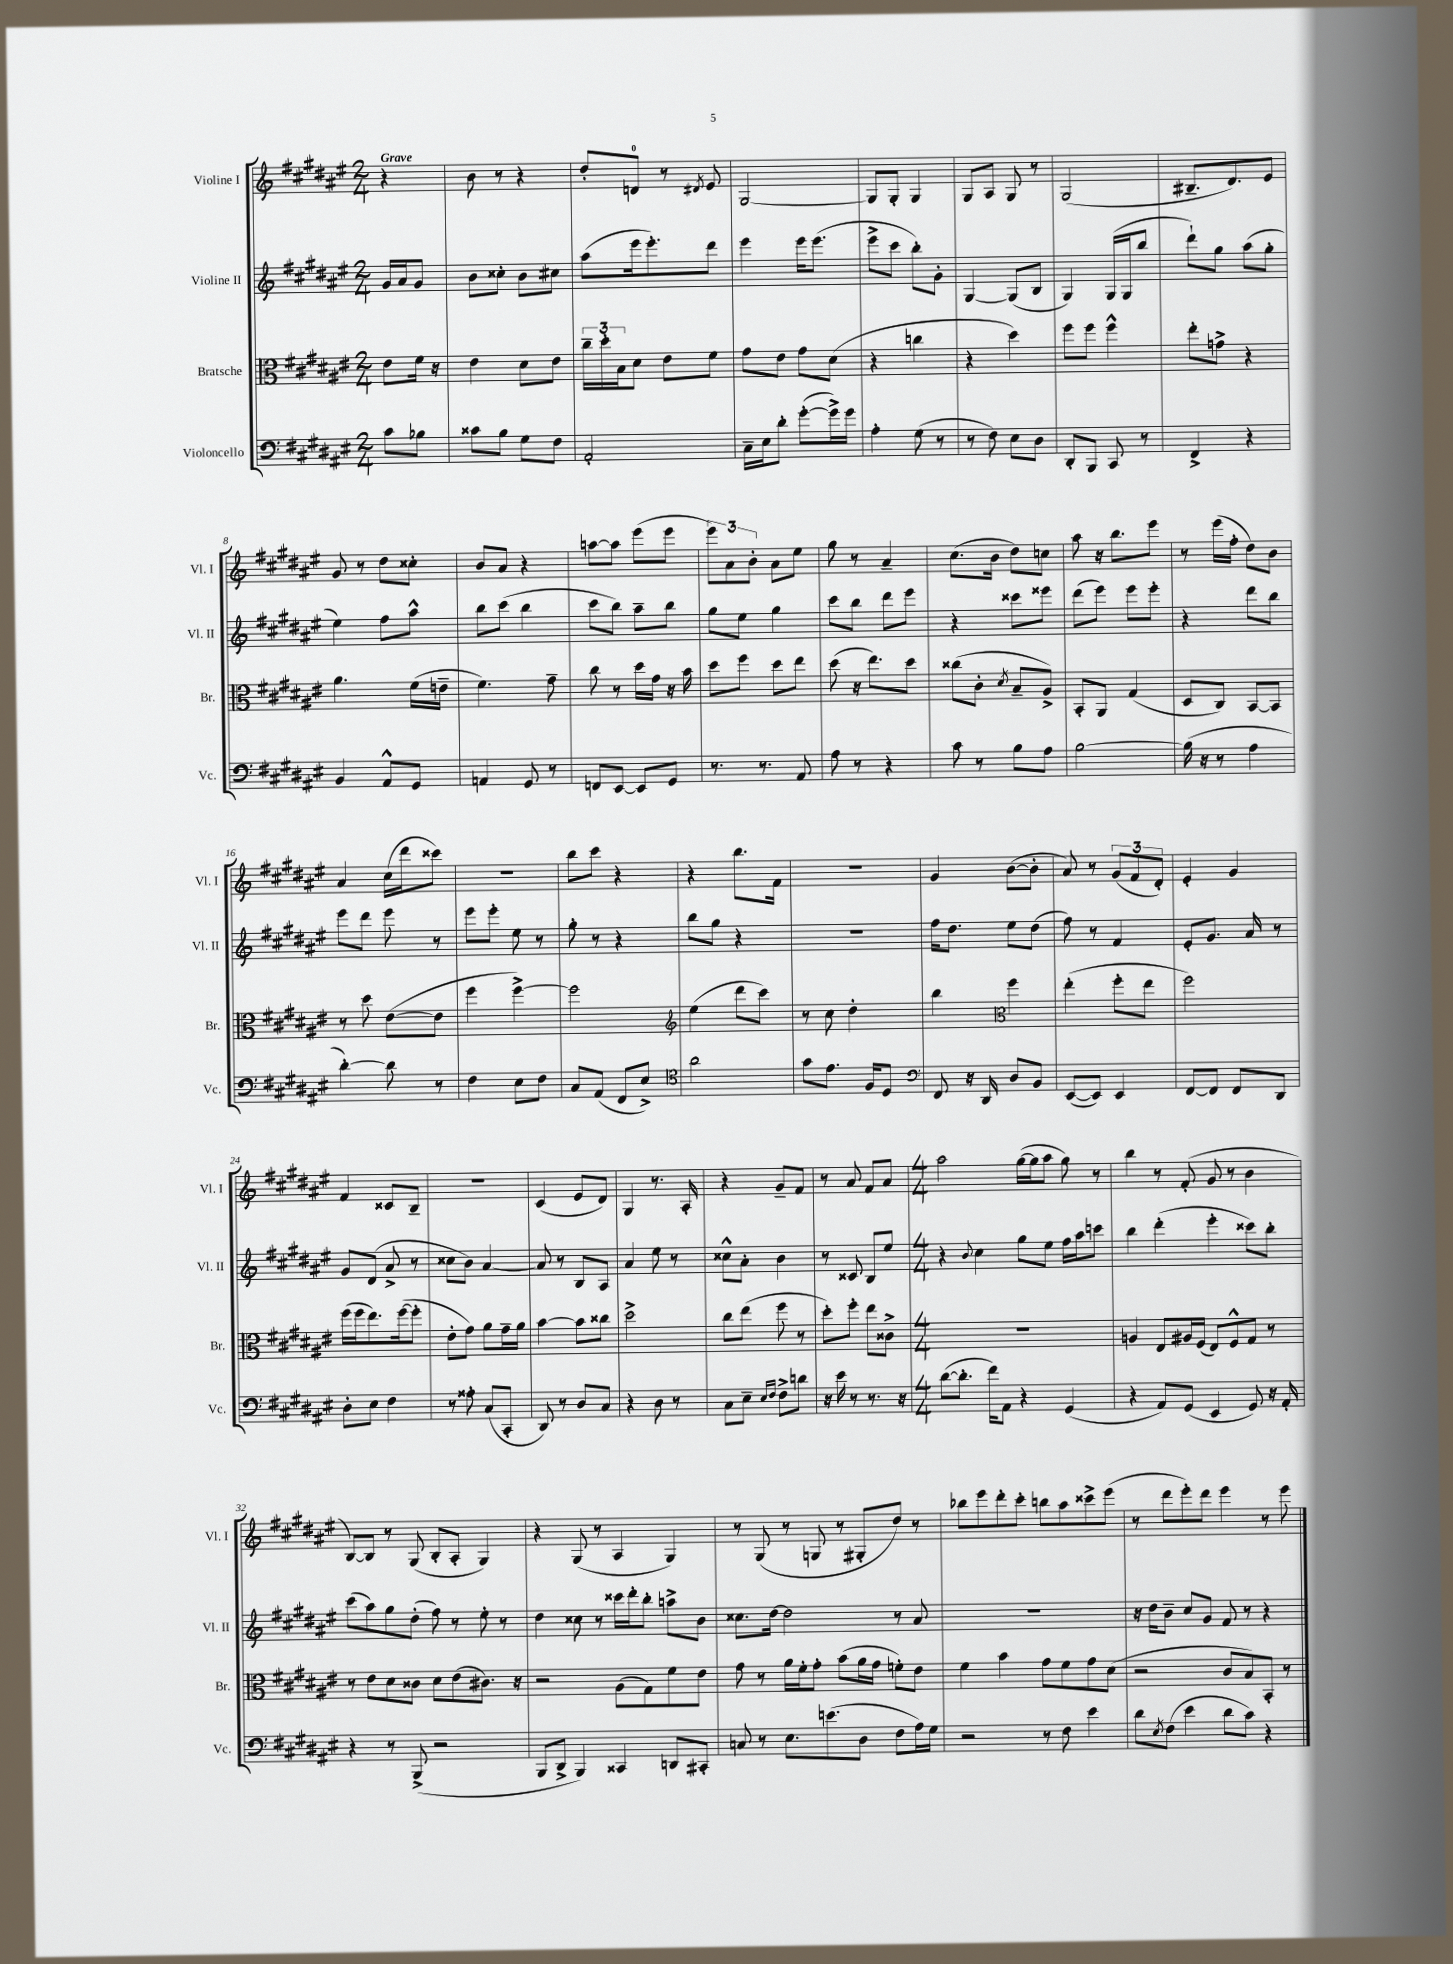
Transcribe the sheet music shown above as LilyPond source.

<<
\new StaffGroup <<
\new Staff = "s0" \with { instrumentName = "Violine I" shortInstrumentName = "Vl. I" } {
    \clef treble \key fis \major \numericTimeSignature \time 2/4 \partial 4 \tempo "Grave"
    r4 |
    b'8 r8 r4 |
    dis''8-. d'8-0 r8 \acciaccatura { dis'8 } eis'8 |
    gis2~ |
    gis8 gis8-. gis4 |
    gis8 ais8 gis8 r8 |
    gis2( |
    bis8.-- dis'8.) eis'8 |
    gis'8 r8 dis''8 cisis''8-. |
    b'8 ais'8 r4 |
    a''8~ a''8 eis'''8( eis'''8 |
    \tuplet 3/2 { eis'''8) ais'8 b'8-. } ais'8 eis''8 |
    gis''8 r8 ais'4-- |
    cis''8.( b'16 dis''8) c''8 |
    ais''8 r16 b''8. eis'''8 |
    r8 eis'''16( fis''16-. dis''8) b'8 |
    ais'4 cis''16( dis'''16 cisis'''8) |
    R2 |
    b''8 cis'''8 r4 |
    r4 b''8. fis'16 |
    r2 |
    gis'4 b'8~( b'8-. |
    ais'8) r8 \tuplet 3/2 { gis'8( fis'8 dis'8-.) } |
    eis'4-. gis'4 |
    fis'4 cisis'8 b8-- |
    r2 |
    cis'4( eis'8 dis'8) |
    gis4 r8. ais16-. |
    r4 gis'8-- fis'8 |
    r8 ais'8 fis'8 ais'8 |
    \numericTimeSignature \time 4/4 ais''2 gis''16~( gis''16 ais''8 gis''8) r8 |
    b''4 r8 fis'8-.( gis'8 r8 b'4 |
    b8~) b8 r8 gis8( b8-. ais8-. gis4) |
    r4 gis8( r8 ais4 gis4) |
    r8 gis8( r8 g8 r8 gis8-. dis''8) r8 |
    bes''8 eis'''8 dis'''8-. cis'''8-. b''8 ais''8 cisis'''8-> eis'''8( |
    r8 dis'''8 eis'''8-.) dis'''8 eis'''4 r8 eis'''8 \bar "|." |
}
\new Staff = "s1" \with { instrumentName = "Violine II" shortInstrumentName = "Vl. II" } {
    \clef treble \key fis \major \numericTimeSignature \time 2/4 \partial 4
    gis'16 ais'16 gis'8 |
    b'8 cisis''8-. b'8 cis''8 |
    ais''8( eis'''16 eis'''8.-.) dis'''8 |
    eis'''4 eis'''16 eis'''8.( |
    eis'''8-> cis'''8 b''8-.) gis'8-. |
    gis4~ gis8( b8 |
    gis4) gis16( gis16 b''8 |
    dis'''8-!) gis''8 ais''8( gis''8-. |
    eis''4) fis''8 ais''8-^ |
    b''8 cis'''8( b''4 |
    cis'''8 b''8) ais''8-- b''8 |
    gis''8 eis''8 gis''4 |
    cis'''8 b''8 dis'''8 eis'''8 |
    r4 cisis'''8 eisis'''8 |
    dis'''8( eis'''8) eis'''8 eis'''8-. |
    r4 dis'''8 b''8 |
    eis'''8 dis'''8 eis'''8 r8 |
    eis'''8 eis'''8-. eis''8 r8 |
    gis''8-. r8 r4 |
    b''8 gis''8 r4 |
    R2 |
    fis''16 dis''8. eis''8 dis''8( |
    fis''8) r8 fis'4 |
    eis'8-. gis'8. ais'16 r8 |
    gis'8 dis'8( ais'8-> r8 |
    cisis''8 b'8) ais'4~ |
    ais'8 r8 b8 ais8 |
    ais'4 eis''8 r8 |
    cisis''8-^ ais'8-. b'4 |
    r8 cisis'8 b8 eis''8 |
    \numericTimeSignature \time 4/4 r4 \appoggiatura { b'8 } cis''4 gis''8 eis''8 fis''16 ais''16 c'''8 |
    b''4 dis'''4-.( eis'''4-. cisis'''8) b''8-. |
    cis'''8( ais''8) gis''8 dis''8-.( fis''8) r8 eis''8-. r8 |
    dis''4 cisis''8 r8 cisis'''16 dis'''16-. b''8-. a''8-> b'8 |
    cisis''8. dis''16~ dis''2 r8 ais'8 |
    r1 |
    r16 dis''16 b'8-- cis''8 gis'8 fis'8 r8 r4 \bar "|." |
}
\new Staff = "s2" \with { instrumentName = "Bratsche" shortInstrumentName = "Br." } {
    \clef alto \key fis \major \numericTimeSignature \time 2/4 \partial 4
    eis'8 fis'16 r16 |
    eis'4 dis'8 eis'8 |
    \tuplet 3/2 { cis''16-- dis''16-. b16 } dis'8 eis'8 fis'8 |
    gis'8 eis'8 gis'8 dis'8( |
    r4 c''4 |
    r4 dis''4) |
    fis''8 fis''8 fis''4-^ |
    eis''8-. g'8-> r4 |
    ais'4. fis'16( e'16-- |
    fis'4.) gis'8-- |
    cis''8 r8 dis''16 gis'16 r16 b'16 |
    dis''8 fis''8 dis''8 eis''8 |
    dis''8( r16 eis''8.) dis''8 |
    cisis''8( cis'8-. \acciaccatura { dis'8 } b8-- ais8->) |
    b,8-. ais,8 gis4( |
    dis8 cis8) b,8~ b,8 |
    r8 dis''8 eis'8~( eis'8 |
    fis''4 fis''4~->) |
    fis''2 |
    \clef treble eis''4( dis'''8 cis'''8) |
    r8 cis''8 dis''4-. |
    b''4 \clef alto fis''4 |
    eis''4-.( fis''8-. eis''8 |
    fis''2) |
    fis''16( fis''16 eis''8.) fis''16~( fis''8-. |
    eis'8-. gis'8) ais'8 gis'16-- ais'16 |
    b'4~ b'8 cisis''8 |
    dis''2-> |
    cis''8 eis''8( fis''8 r8 |
    dis''8-.) fis''8-. eis''8 cisis'8-> |
    \numericTimeSignature \time 4/4 R1 |
    a4 eis8 ais16 fis16( eis8) fis8-^ gis8 r8 |
    r8 eis'8 dis'8 cisis'8 dis'8 eis'8( cis'8.) r16 |
    r2 ais8( gis8) fis'8 eis'8 |
    gis'8 r8 ais'16 fis'16-. gis'8-. b'8( ais'16 gis'16 f'8-.) eis'8 |
    fis'4 b'4 gis'8 fis'8 gis'8 dis'8( |
    r2 cis'8 b8) b,8-. r8 \bar "|." |
}
\new Staff = "s3" \with { instrumentName = "Violoncello" shortInstrumentName = "Vc." } {
    \clef bass \key fis \major \numericTimeSignature \time 2/4 \partial 4
    cis'8 bes8 |
    cisis'8 b8 gis8 fis8 |
    ais,2-. |
    cis16-- eis16 dis'8-. gis'8~-.( gis'16->) gis'16 |
    ais4-. gis8( r8 |
    r8 fis8) eis8 dis8 |
    dis,8-. b,,8 cis,8 r8 |
    fis,4-> r4 |
    b,4 ais,8-^ gis,8 |
    a,4 gis,8 r8 |
    f,8 eis,8~ eis,8 gis,8 |
    r8. r8. ais,8 |
    ais8 r8 r4 |
    cis'8 r8 b8 ais8 |
    b2~ |
    b16( r16 r8 ais4 |
    dis'4~-.) dis'8 r8 |
    fis4 eis8 fis8 |
    cis8 ais,8( fis,8 eis8->) |
    \clef tenor ais'2 |
    gis'8 eis'8. fis16 dis8 |
    \clef bass fis,8 r16 dis,16 dis8 b,8 |
    eis,8~( eis,8) eis,4 |
    fis,8~ fis,8 fis,8 dis,8 |
    dis8-. eis8 fis4 |
    r8 aisis8-. cis8( cis,8-. |
    dis,8) r8 dis8 cis8 |
    r4 dis8 r8 |
    cis8 eis8-- \grace { eis16 fis16 } fis8-> d'8 |
    r16 eis'16 r8 r8. r16 |
    \numericTimeSignature \time 4/4 dis'8~( dis'8.-. fis'16) ais,8 r4 gis,4( |
    r4 ais,8) gis,8( eis,4 gis,8) r16 ais,16-. |
    r4 r8 b,,8->( r2 |
    b,,8 dis,8-> b,,4) cisis,4 d,8 cis,8-. |
    c8 r8 eis8. e'8.( dis8 fis8 ais16) gis16 |
    r2 r8 fis8 eis'4 |
    dis'8 \acciaccatura { eis8 } fis8( eis'4 dis'8 cis'8) r4 \bar "|." |
}
>>
>>
